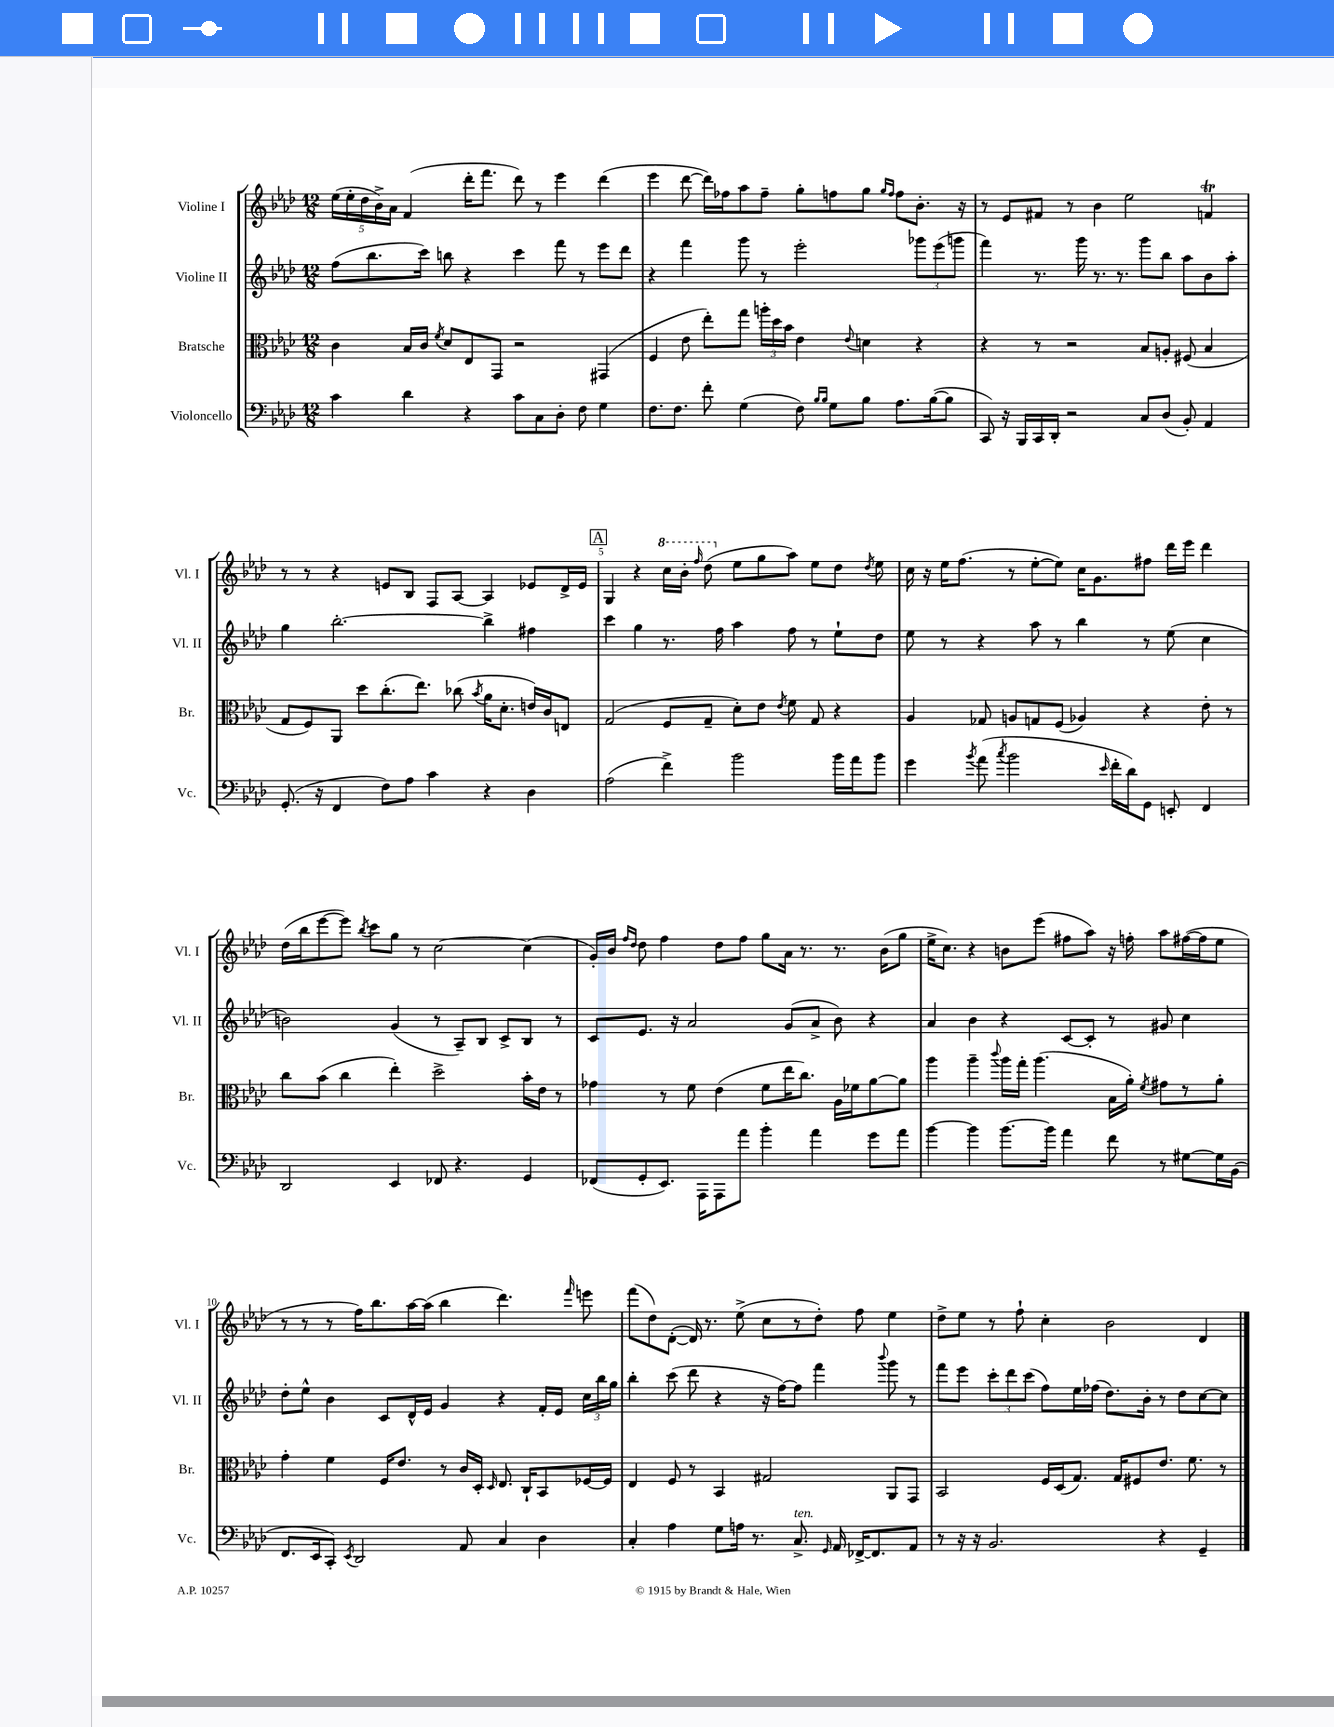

**kern	**kern	**kern	**kern
*staff4	*staff3	*staff2	*staff1
*clefF4	*clefC3	*clefG2	*clefG2
*k[b-e-a-d-]	*k[b-e-a-d-]	*k[b-e-a-d-]	*k[b-e-a-d-]
*M12/8	*M12/8	*M12/8	*M12/8
4c	4c	(8ff	(20ee-
.	.	.	20ee-'
.	.	.	20dd-
.	.	8.bb-	.
.	.	.	20b-^)
.	.	.	20a-
4d-	16B-	.	(4f
.	16c	16ccc)	.
.	8qf	.	.
.	8d-	8bb	.
4r	8E-	4r	16ddd-'
.	.	.	8.fff
.	8GG	.	.
8c	2r	4ccc	8ddd-)
8C	.	.	8r
8D-'	.	8fff	4eee-
8F	.	8r	.
4G	(4GG#	8eee-	(4ddd-
.	.	8ddd-	.
=	=	=	=
8.F	4F	4r	4eee-
8.F	.	.	.
.	8e-	4fff	[8ddd-
8f'	8ee-')	.	16ddd-])
.	.	.	16ff-
(4G	8gg	8ggg	8aa-
.	24aa'	8r	8ff-~
.	24dd-	.	.
.	24b-	.	.
8F)	4e-	2eee-'	8gg'
16qqB-	.	.	.
16qqB-	.	.	.
8G	.	.	8ff
.	8qqe-	.	.
8B-	4d	.	8gg
.	.	.	16qqgg
.	.	.	16qqff
8.A-	.	.	8ff
.	4r	12ggg-	8.b-'
([16B-	.	.	.
.	.	(12eee-	.
8B-]	.	.	.
.	.	12ggg	.
.	.	.	16r
=	=	=	=
8CC)	4r	4fff)	8r
16r	.	.	8e-
16BBB-	.	.	.
16CC	8r	8.r	8f#
16DD-'	.	.	.
2r	2r	.	8r
.	.	16ggg	.
.	.	8.r	4b-
.	.	8.r	.
.	.	.	2ee-
8C	8B-	8ggg	.
(8D-	8A'	8bb-	.
8BB-')	(8F#	8aa-	.
4AA-	4B-	8b-	4f
.	.	8aa-'	.
=	=	=	=
(8.GG'	8G	4gg	8r
.	8F)	.	8r
16r	.	.	.
4FF	8AA-	[2.bb-'	4r
.	8dd-	.	.
8F)	(8.cc'	.	8e
8A-	.	.	8B-
.	8.ee-)	.	.
4c	.	.	8F
.	(8cc-	.	[8A-
.	8qb-	.	.
4r	16a-	4bb-^]	4A-]
.	8.d-'	.	.
4D-	16e)	4ff#	8e-
.	16c	.	.
.	8E	.	16d-^
.	.	.	16e-
=	=	=	=
(2A-	(2G	4ccc	4G
.	.	4gg	4r
4f^)	8F	8.r	16ccc
.	.	.	16bb-'
.	.	.	16qqfff
.	8G~	.	(8ddd-
.	.	16ff	.
2b-	8d-')	4aa-	8ee-
.	8e-	.	8gg
.	8qe-	.	.
.	8f	8ff	8aa-)
.	8G	8r	8ee-
16b-	4r	8ee-`	8dd-
16a-	.	.	.
.	.	.	8qdd-
8b-	.	8dd-	8ee-
=	=	=	=
4g	4A-	8ee-	16cc
.	.	.	16r
.	.	8r	16ee-
.	.	.	(8.ff
8qb-	.	.	.
(8a-	8G-	4r	.
8qcc	.	.	.
2b-	8A	.	8r
.	8G	8aa-	[8ee-'
.	(8F	8r	8ee-])
.	4A-)	4bb-	16cc
.	.	.	8.g
16qqe-	.	.	.
16f'	.	.	.
16d-)	.	.	.
8GG	4r	8r	8ff#
8EE'	.	(8ee-	16ddd-
.	.	.	16eee-
4FF	8e-'	4cc	4ddd-
.	8r	.	.
=	=	=	=
2DD-	8cc	2b)	(16dd-
.	.	.	16bb-
.	(8b-	.	[8eee-
.	4cc	.	8eee-])
.	.	.	8qbb-
.	.	.	8ccc
4EE-	4ee-')	(4g	8gg
.	.	.	8r
8FF-	2dd-^	8r	[2cc
4.r	.	8A-~)	.
.	.	8B-	.
.	.	8c^	.
4GG	16b-'	8B-	(4cc]
.	16e-	.	.
.	8r	8r	.
=	=	=	=
(8FF-	4g-	8c	16g')
.	.	.	16b-
.	.	.	16qqff
.	.	.	16qqdd-
8GG'	.	8.e-	8dd-
8.EE-)	8r	.	4ff
.	.	16r	.
.	8f	2a-	.
16AAA-	.	.	.
8AAA-	(4e-	.	8dd-
8a-	.	.	8ff
4b-'	8f	.	8gg
.	16ee-	(8g	16a-
.	8.cc)	.	8.r
4a-	.	8a-^	.
.	16A-	8b-)	8.r
.	16f-	.	.
8g	[8a-	4r	.
.	.	.	(16b-
8a-	8a-]	.	8gg
=	=	=	=
[4b-	4aa-	4a-	16ee-^
.	.	.	8.cc)
4b-]	4aa-~	4b-	4r
.	8qqccc	.	.
[8.b-	16aa-	4r	8b
.	16gg'	.	.
.	(4.aa-	.	(8eee-
16b-]	.	.	.
4a-	.	[8c	8ff#
.	.	8c']	8aa-)
8f	16B-	8r	16r
.	16a-')	.	16ff'
.	8qf	.	.
8r	8g#	8g#	8aa-
[8G#	8r	4cc	([16ff#
.	.	.	16ff#]
16G#]	8a-'	.	8ee-
(16BB-	.	.	.
=	=	=	=
8.FF	4g'	8dd-'	8r
.	.	8ee-^^	8r
16EE-	.	.	.
8CC')	4f	4b-	8r
8qEE-	.	.	.
2DD-	.	.	16ff)
.	.	.	8.bb-
.	16F	8c	.
.	8.e-	.	.
.	.	16d-^^	[16aa-
.	.	16e-	(16aa-]
.	8r	4g	4bb-
8AA-	16c	.	.
.	16D-'	.	.
.	16qqD-	.	.
4C	8.E-	4r	4.ddd-)
.	16C`	.	.
4D-	8BB-	16f'	.
.	.	16e-	.
.	.	.	16qqfff
.	[16F-	24cc	8eee
.	.	24bb-	.
.	16F-]	.	.
.	.	24gg	.
=	=	=	=
4C'	4E-	4bb-'	(8fff
.	.	.	8dd-)
4A-	8F	(8ccc	([8d-'
.	8r	8ddd-	16d-])
.	.	.	8.r
8G	4BB-	4r	.
16A	.	.	(8ee-^
8.r	.	.	.
.	2G#	16r	8cc
.	.	[16ff)	.
8.C^	.	8ff]	8r
.	.	4fff	8dd-')
16qqGG	.	.	.
16AA-	.	.	.
[16FF-^	.	.	8ff
8.FF-]	.	.	.
.	.	8qqbbb-	.
.	8AA-	8ggg	4ee-
8AA-	8GG	8r	.
=	=	=	=
8r	2BB-	8fff	8dd-^
16r	.	8eee-	8ee-
16r	.	.	.
2.BB-	.	12ccc'	8r
.	.	12ddd-	.
.	.	.	8ff`
.	.	(12ccc	.
.	16F	8ff)	4cc'
.	(16D-	.	.
.	8.G)	16ee-	.
.	.	(16ff-	.
.	.	8.dd-)	2b-
.	16G	.	.
.	8F#	.	.
.	.	16b-'	.
4r	8.e-	8r	.
.	.	8dd-	.
.	8.f	.	.
4GG~	.	[8cc	4d-
.	8r	8cc]	.
==	==	==	==
*-	*-	*-	*-
